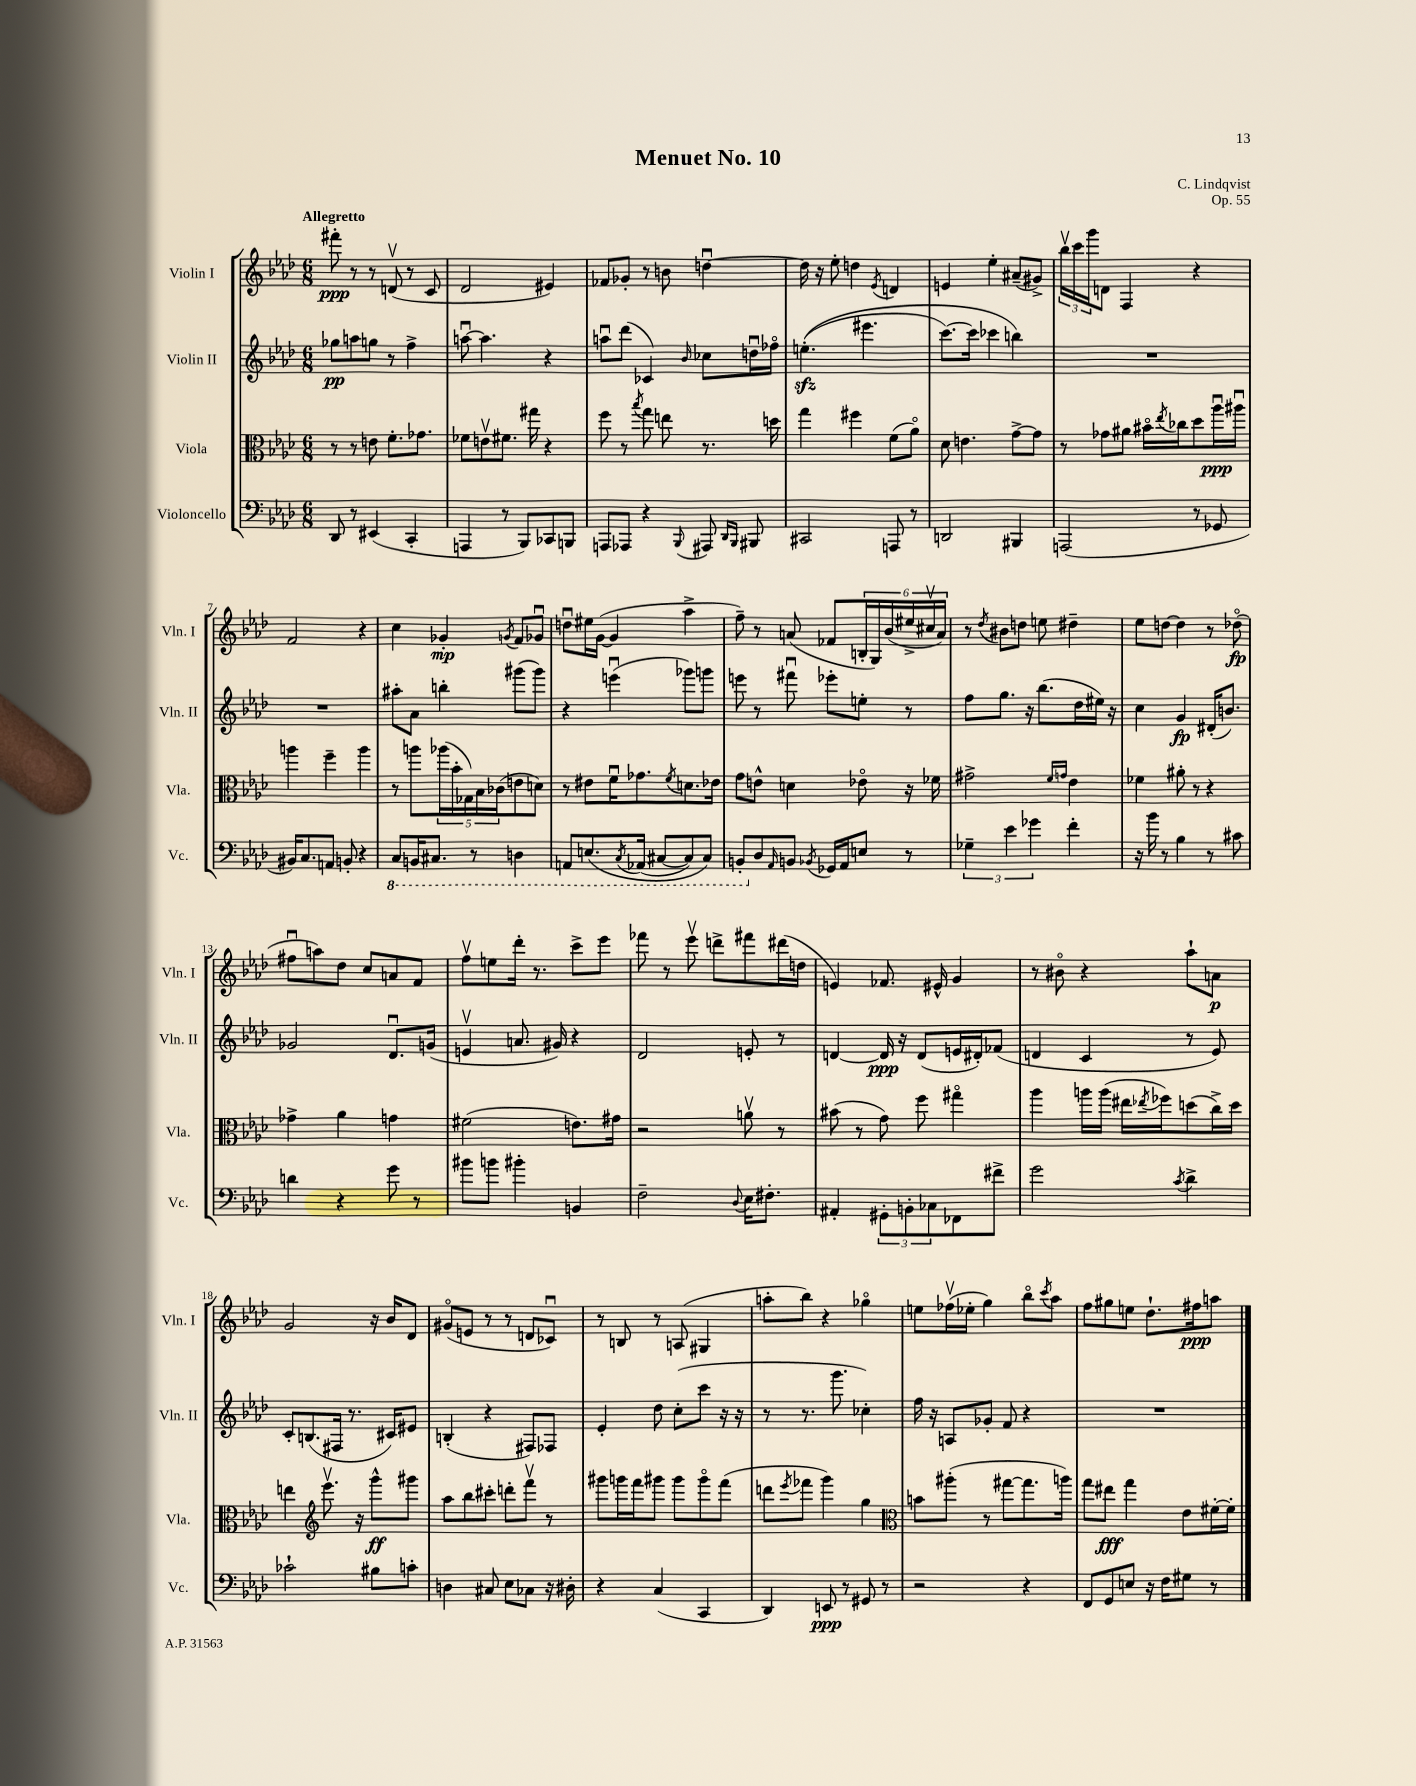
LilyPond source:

\header { title = "Menuet No. 10" composer = "C. Lindqvist" opus = "Op. 55" }
<<
\new StaffGroup <<
\new Staff = "s0" \with { instrumentName = "Violin I" shortInstrumentName = "Vln. I" } {
    \clef treble \key aes \major \numericTimeSignature \time 6/8 \tempo "Allegretto"
    fis'''8-.\ppp r8 r8 d'8\upbow( r8 c'8 |
    des'2 eis'4) |
    fes'8 ges'8-. r8 b'8 d''4~\downbow |
    d''16 r16 ees''8-. d''4 \acciaccatura { ees'8 } d'4 |
    e'4 ees''4-. ais'8--( gis'8->) |
    \tuplet 3/2 { bes''16\upbow c'''16 g'''16 } d'8 f4 r4 |
    f'2 r4 |
    c''4 ges'4-.\mp \acciaccatura { g'8 } f'8 ges'8\downbow |
    d''8\downbow eis''16 g'16~( g'4 aes''4-> |
    f''8--) r8 a'8( fes'8 \tuplet 6/4 { b16-. g16) bes'16( eis''16-> cis''16\upbow a'16) } |
    r8 \acciaccatura { des''8 } bis'8 d''8 e''8 dis''4-- |
    ees''8 d''8~ d''4 r8 des''8\flageolet\fp( |
    fis''8\downbow a''8) des''8 c''8 a'8 f'8 |
    f''8\upbow e''8 des'''16-. r8. c'''8-> ees'''8 |
    fes'''8 r8 ees'''8\upbow d'''8-> fis'''8 dis'''16( d''16 |
    e'4) fes'8. eis'16-^ g'4 |
    r8 bis'8\flageolet r4 aes''8-! a'8\p |
    g'2 r16 bes'16 des'8 |
    gis'8\flageolet( e'8 r8 r8 d'8 ces'8\downbow) |
    r8 b8 r8 a8( gis4 |
    a''8-. bes''8) r4 ges''4\flageolet |
    e''8 fes''16\upbow( ees''16-. g''4) bes''8\flageolet \acciaccatura { c'''8 } aes''8 |
    f''8 gis''8 e''8 des''8.-! fis''16\ppp a''8 \bar "|." |
}
\new Staff = "s1" \with { instrumentName = "Violin II" shortInstrumentName = "Vln. II" } {
    \clef treble \key aes \major \numericTimeSignature \time 6/8
    ges''8\pp a''8 g''8 r8 f''4-> |
    a''8~\downbow a''4. r4 |
    a''8\downbow des'''8( ces'4) \grace { bes'16 } ces''8 d''16\downbow fes''16\flageolet |
    e''4.-.\sfz(\( eis'''4. |
    c'''8.~) c'''16 ces'''4 b''4\) |
    R2. |
    R2. |
    ais''8-. aes'8 b''4-. gis'''8( gis'''8) |
    r4 e'''4\downbow( ges'''8) g'''8 |
    e'''8 r8 fis'''8\downbow ees'''8-. e''8-. r8 |
    f''8 g''8. r16 bes''8.( des''16 eis''16) r16 |
    c''4 g'4\fp dis'16-.( b'8.) |
    ges'2 des'8.\downbow g'16( |
    e'4\upbow a'8. gis'16) r4 |
    des'2 e'8-. r8 |
    d'4~ d'16\ppp r16 d'8( e'16 dis'16-.) fes'8( |
    d'4 c'4 r8 ees'8) |
    c'8-. b8.( fis16 r8. cis'16) eis'8 |
    b4-.( r4 fis8) fes8 |
    ees'4-. des''8 c''8-.( c'''8 r16 r16 |
    r8 r8. g'''8. ces''4-.) |
    f''16 r16 a8 ges'8-. f'8 r4 |
    R2. \bar "|." |
}
\new Staff = "s2" \with { instrumentName = "Viola" shortInstrumentName = "Vla." } {
    \clef alto \key aes \major \numericTimeSignature \time 6/8
    r8 r8 e'8 f'8.-. ges'8. |
    fes'8 e'8\upbow fis'8. gis''16 r4 |
    f''8 r8 \acciaccatura { bes''8 } g''8 e''8 r8. d''16 |
    g''4 fis''4 f'8( aes'8\flageolet) |
    des'8 e'4. g'8~-> g'8 |
    r8 ges'8 ais'8 bis'16\flageolet \acciaccatura { ees''8 } ces''16 des''8 aes''16\downbow\ppp ais''16\downbow |
    a''4 f''4-- a''4 |
    r8 a''8 \tuplet 5/4 { aes''16( bes'16-. ges16) bes16 ces'16( } e'8 d'8) |
    r8 eis'8 f'16\downbow ges'8. \acciaccatura { f'8 } d'8. ees'16 |
    g'8 e'8-^ d'4 ees'8\flageolet r16 fes'16 |
    gis'2-> \grace { f'16 g'16 } ees'4 |
    fes'4 ais'8-. r8 r4 |
    ges'4-> aes'4 g'4 |
    fis'2( e'8.) gis'16 |
    r2 a'8\upbow r8 |
    bis'8( r8 g'8) f''8 gis''4\flageolet |
    aes''4 a''16 a''16( eis''16 \acciaccatura { ees''8 } fes''16) d''8( c''16->) d''16 |
    e''4 \clef treble ees'''8.\upbow r16 g'''8-^\ff gis'''8 |
    aes''8 bes''8 cis'''8-. d'''8-. f'''8\upbow r8 |
    gis'''8 g'''16 f'''16 gis'''8 gis'''8 gis'''8\flageolet f'''8( |
    d'''8 \acciaccatura { ees'''8 } fes'''8 g'''4) g''4 |
    \clef alto b'8 ais''8-.( r8 gis''8~ gis''8. a''16) |
    g''8 eis''8\fff g''4 ees'8 fis'16~-. fis'16-. \bar "|." |
}
\new Staff = "s3" \with { instrumentName = "Violoncello" shortInstrumentName = "Vc." } {
    \clef bass \key aes \major \numericTimeSignature \time 6/8
    des,8 r8 eis,4( c,4-. |
    a,,4 r8 bes,,8) ces,8 b,,8 |
    a,,8 aes,,8 r4 \appoggiatura { bes,,8 } ais,,8 \grace { des,16 bes,,16 } bis,,8 |
    cis,2 a,,8 r8 |
    d,2 bis,,4 |
    a,,2( r8 ges,8 |
    bis,16) c8. a,8 b,8-. r4 |
    \ottava #-1 c,8 b,,16 cis,8. r8 d,4 |
    a,,8 e,8.\( \acciaccatura { c,8 } aes,,16( cis,8~ cis,8) cis,8\) |
    b,,8-. \ottava #0 des8 \grace { aes,16 } b,8 \acciaccatura { bes,8 } ges,16 aes,16 e8 r8 |
    \tuplet 3/2 { ges4-- ees'4 ges'4 } f'4-. |
    r16 bes'16 r8 bes4 r8 cis'8 |
    d'4 r4 g'8 r8 |
    bis'8 b'8 bis'4-. b,4 |
    f2-- \appoggiatura { des8 } ees16 fis8.-. |
    ais,4-. \tuplet 3/2 { gis,8-. b,8-. ces8 } fes,8 fis'8-> |
    g'2 \acciaccatura { c'8 } des'4-> |
    ces'2-! bis8 c'8-. |
    d4 cis8 ees8 ces8 r16 dis16-. |
    r4 c4( c,4 |
    des,4) e,8\ppp r8 gis,8 r8 |
    r2 r4 |
    f,8 g,8 e8 r16 f16 gis8 r8 \bar "|." |
}
>>
>>
